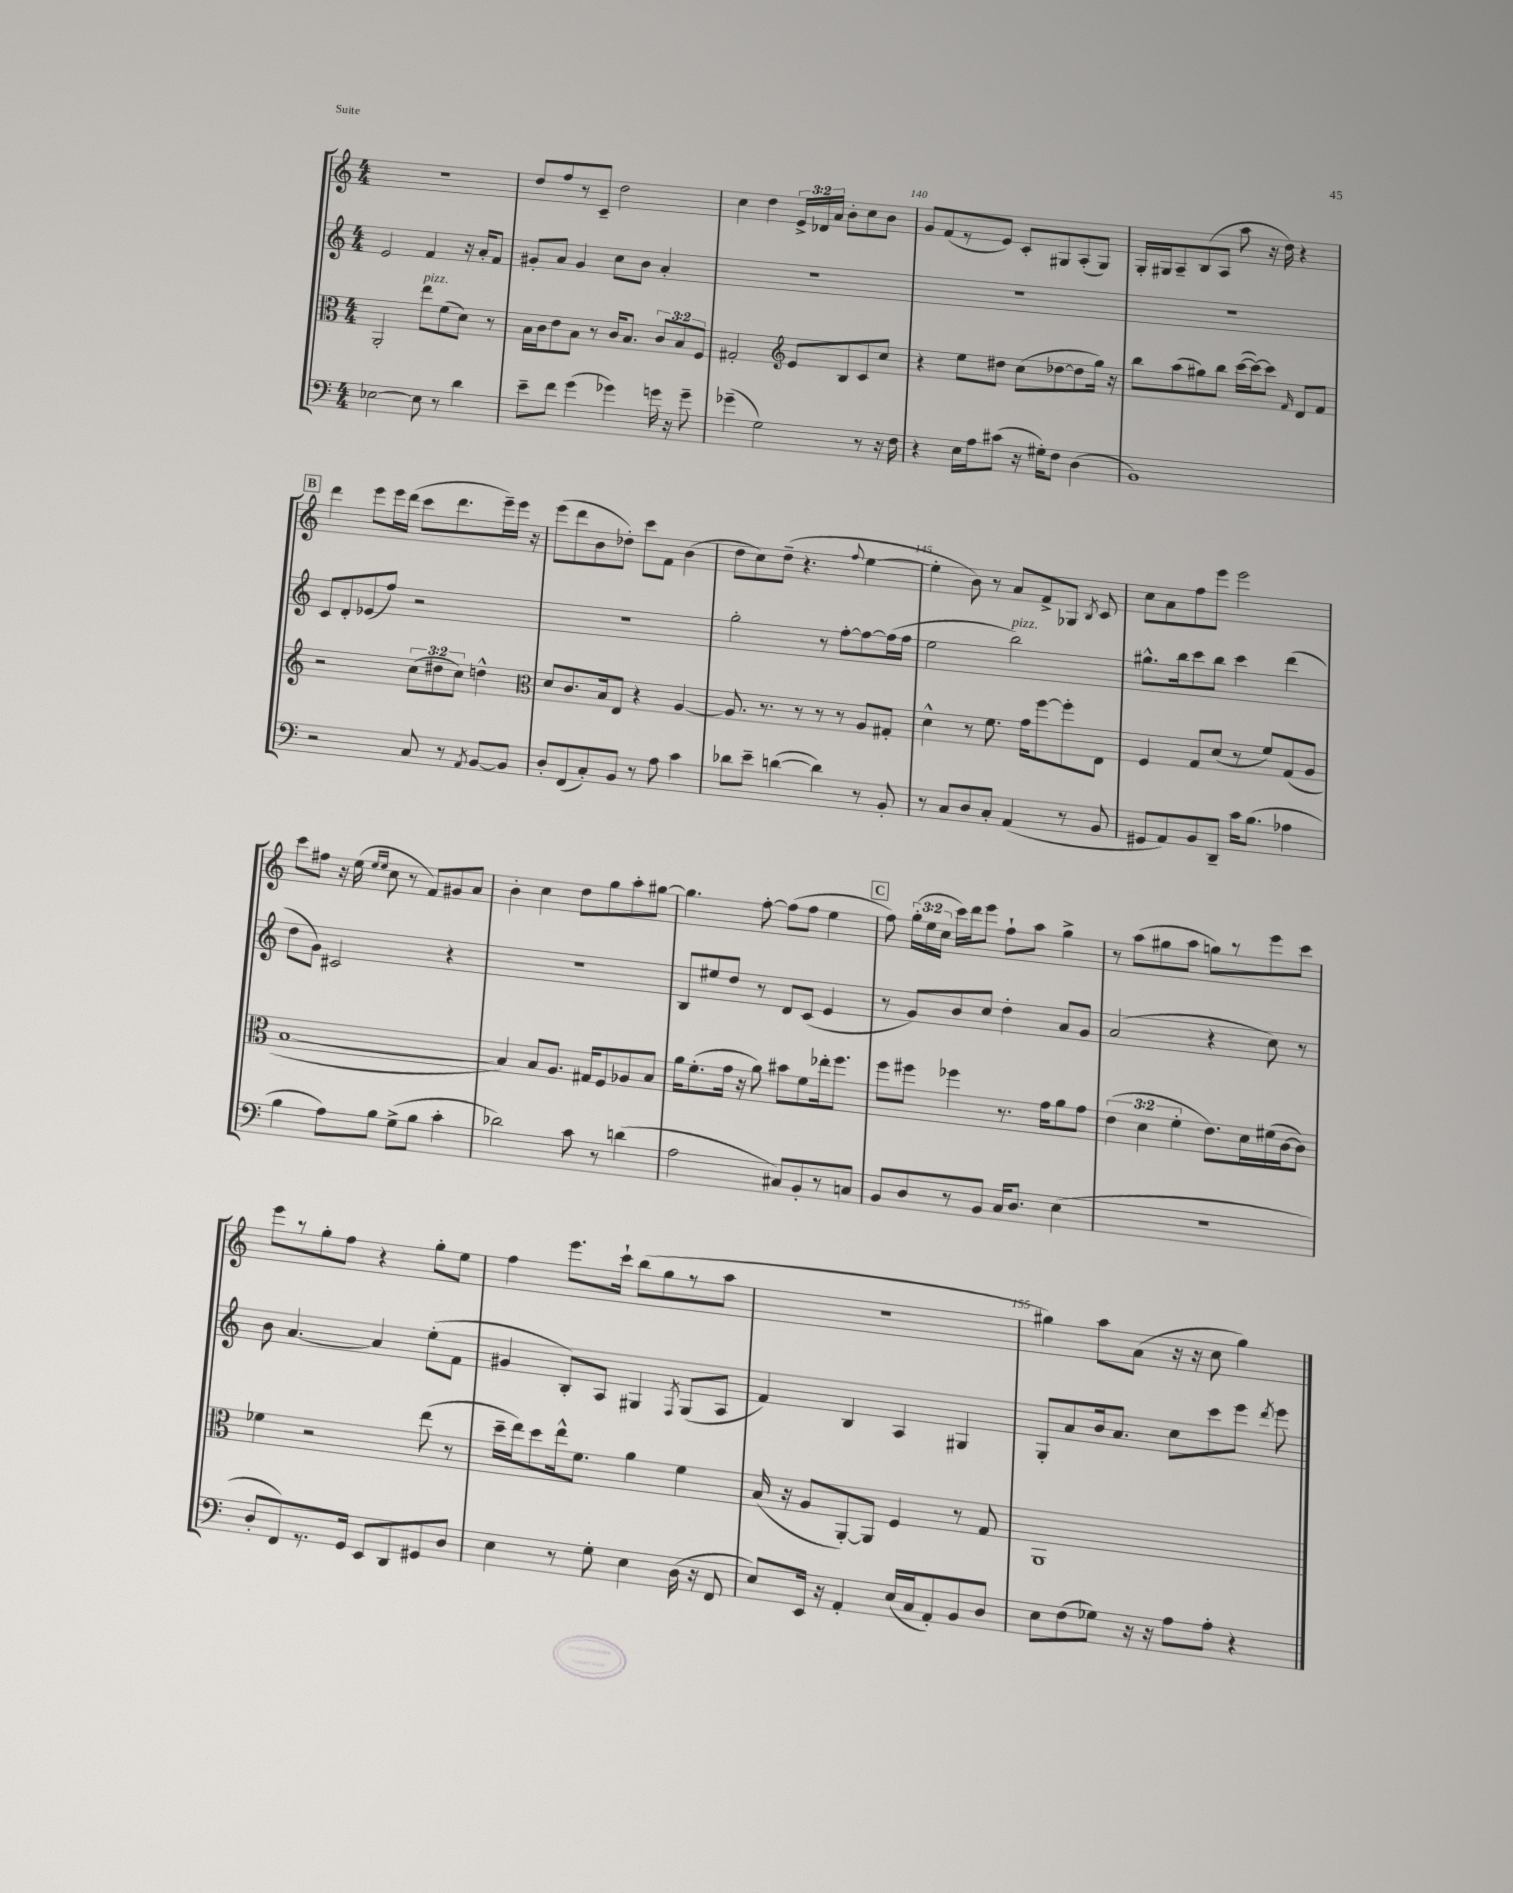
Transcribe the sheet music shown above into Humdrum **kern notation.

**kern	**kern	**kern	**kern
*part4	*part3	*part2	*part1
*staff4	*staff3	*staff2	*staff1
*clefF4	*clefC3	*clefG2	*clefG2
*k[]	*k[]	*k[]	*k[]
*M4/4	*M4/4	*M4/4	*M4/4
=137	=137	=137	=137
[2E-X\	2AA'/	2e/	1r
!	!LO:TX:a:i:t=pizz.	!	!
8E-\]	8ee\L	4f/	.
8r	(8f\	.	.
4d\	8d\J)	16r	.
.	.	16a'/KL	.
.	8r	8f/J	.
=138	=138	=138	=138
8e~\L	16B\LL	8g#X'/L	8dd/L
.	16c\J	.	.
8f\J	8e\	8a/J	8ff/
(4g\	8B\J	4g#/	8r
.	8r	.	8c~/J
4g-X\)	16c/KL	8cc\L	2dd\
.	8.B/J	.	.
.	.	8b\J	.
16gn\	12c/L	4a'/	.
16r	.	.	.
.	12B/	.	.
8g~\	.	.	.
.	12F/J	.	.
=139	=139	=139	=139
(4g-X~\	2G#X'/	1r	4cc\
2G\)	.	.	4dd\
*	*clefG2	*	*
.	8e/L	.	24e^/LL
.	.	.	24d-X/
.	.	.	24a/JJ
.	8B/	.	8b'\L
8r	8c/	.	8cc\
16r	8cc/J	.	8b\J
16F\	.	.	.
=140	=140	=140	=140
4r	4r	1r	8g/L
.	.	.	(8f/
16E\LL	8ee\L	.	8r
16A\J	.	.	.
(8c#X\J	8dd#X\J	.	8e/J)
16r	(8cc\L	.	8c'/L
16G#X'\KL)	.	.	.
8F\J	[8dd-X\	.	8G#X/
(4D\	8dd-\]	.	(8A'/
.	16gg\Jk)	.	8G#/J)
.	16r	.	.
=141	=141	=141	=141
1BB)	8bb\L	1r	16G'/LL
.	.	.	16G#X/J
.	(8aa\	.	8A~/
.	8gg#X\)	.	(8B/
.	8bb\J	.	8A/J
.	([16ccc\LL	.	8aa\
.	16ccc\J_)	.	.
.	8ccc\J]	.	16r
.	.	.	16dd\)
.	16qqf/	.	.
.	8d/L	.	4r
.	8f/J	.	.
!!LO:LB:g=z
!!LO:REH:place=s1:t=B
=142	=142	=142	=142
2r	2r	8c/L	4ddd\
.	.	8d'/	.
.	.	(8e-X/	8eee\L
.	.	8ff/J)	16eee\L
.	.	.	(16ddd\JJ
8C/	(12cc\L	2r	8ccc\L
.	12dd#X\	.	.
8r	.	.	8.ddd\
.	12cc\J)	.	.
8qAA/	.	.	.
[8BB/L	4ddn^^\	.	.
.	.	.	16eee~\L)
8BB/J]	.	.	16eee\JJ
.	.	.	16r
=143	=143	=143	=143
*	*clefC3	*	*
8D'/L	8d/L	1r	(8eee\L
(8FF/	8.c/	.	8ddd\
8C'/)	.	.	8b\
.	16B/k	.	.
8BB/J	8E/J	.	8dd-X'\J)
8r	4r	.	8ccc\L
8A\	.	.	8f\J
4c\	[4A/	.	(4b\
=144	=144	=144	=144
8d-X\L	8.A/]	2gg'\	8dd\L
8e~\J	.	.	8cc\)
.	8.r	.	.
([4dn\	.	.	(8dd~\J
.	8r	.	4.r
4d\])	8r	8r	.
.	8r	[8ff'\L	.
.	.	.	8qqff/
8r	8A/L	8ff\_	[4ee\
8BB'/	8G#X'/J	(16ff\L]	.
.	.	16ff\JJ	.
=145	=145	=145	=145
8r	4d^^\	2ee\	4ee'\]
8C/L	.	.	.
8D/	8r	.	8b\)
8C'/J	8.f\	.	8r
!	!	!LO:TX:a:i:t=pizz.	!
(4AA/	.	2bb\)	8a/L
.	16g\KL	.	.
.	[8ff\	.	8f^/
8r	8ff'\]	.	8G-X/J
.	.	.	8qB/
8BB/	8E\J	.	8c/
=146	=146	=146	=146
8GG#X/L	4F/	8.gg#X^^\L	8cc\L
8AA/)	.	.	8a\
.	.	16bb\k	.
8BB/	8G/L	8ccc\	8ff\
8DD~/J	(8d/J	8bb\J	8eee\J
16c\KL	8r	4ccc\	2eee\
(8.B\J	.	.	.
.	8f/L)	.	.
4A-X\	(8G/	(4ddd\	.
.	8A/J	.	.
!!LO:LB:g=z
=147	=147	=147	=147
4B\	[1B	8dd\L	8ccc\L
.	.	8g\J)	8ff#X\J
8A\L)	.	2c#X/	16r
.	.	.	(16ee\
.	.	.	16qqee/LL
.	.	.	16qqee/JJ
8B\J	.	.	8cc\
(8G^\L	.	.	8r
8B\J	.	.	8f/L)
4c'\	.	4r	8g#X/
.	.	.	8a/J
=148	=148	=148	=148
2d-X\)	4B/])	1r	4b'\
.	8B/L	.	4cc\
.	8.A/J	.	.
8c\	.	.	8dd\L
.	16G#X/KL	.	.
8r	8F/	.	8gg\
(4dn\	8A-X/	.	8aa'\
.	8B/J	.	[8gg#X\J
=149	=149	=149	=149
2A\	16a\KL	8B/L	4.gg#\]
.	(8.f'\	.	.
.	.	8ee#X/	.
.	16g\Jk	8dd/J	.
.	16r	.	.
.	8a\)	8r	[8ff'\
8C#X/L)	8b#X\L	8d/L	(8ff\L]
8BB'/	8f\	(8c/J	8ff\J
8r	16ee-X'\k	4e/	4ee\
.	8.ff\J	.	.
8Cn/J	.	.	.
!!LO:REH:place=s1:t=C
=150	=150	=150	=150
8BB/L	8ff\L	8r	8ff\)
8D/	8ff#X\J	8g/L)	(24gg'\LL
.	.	.	24ee\
.	.	.	24cc\JJ
8r	4ff-X\	8b/	16ccc\LL)
.	.	.	16ddd\J
8BB/J	.	8cc/J	8eee\J
16C/KL	8.r	4dd'\	8ff`\L
8.D/J	.	.	.
.	.	.	8aa\J
.	16g\KL	.	.
(4E\	8a\	8a/L	4gg^\
.	8g\J	8g/J	.
=151	=151	=151	=151
1r	(6e\	(2a/	8r
.	.	.	(8aa\L
.	6d\	.	.
.	.	.	8gg#X\
.	6f'\	.	.
.	.	.	8aa\J
.	8.e\L)	4r	8ggn\L)
.	.	.	8r
.	16d\L	.	.
.	(16f#X\	8cc\)	8eee\
.	[16c\J	.	.
.	8c\J])	8r	8ccc\J
!!LO:LB:g=z
=152	=152	=152	=152
8D'/L	4f-X\	8b\	8eee\L
8FF/)	.	[4.a/	8r
8.r	2r	.	8gg'\
.	.	.	8ff\J
16GG/Jk	.	.	.
8EE/L	.	4a/]	4r
8DD/	.	.	.
8GG#X/	(8ee\	(8ee'\L	8gg'\L
8D/J	8r	8f\J	8ee\J
=153	=153	=153	=153
4E\	16dd~\LL	4g#X/	4ff\
.	16ee\J)	.	.
.	8dd\	.	.
8r	16ee^^\k	8B'/L)	8.eee\L
.	8.f\J	.	.
8G'\	.	8A/J	.
.	.	.	16ccc`\Jk
4E\	4a\	4G#X/	(8bb\L
.	.	.	8gg\
.	.	8qF/	.
(16D\	4f\	(8G#/L	8r
16r	.	.	.
8FF/	.	8A/J	8aa\J
=154	=154	=154	=154
8E/L)	(16B/	4f/)	1r
.	16r	.	.
16EE/Jk	8A/L	.	.
16r	.	.	.
4AA'/	[8AA'/)	4B/	.
.	8AA/J]	.	.
(16E/LL	4F/	4A/	.
16C/J	.	.	.
8AA'/)	.	.	.
8BB/	8r	4G#X/	.
8D/J	8G/	.	.
=155	=155	=155	=155
8E\L	1AA	8G'/L	4gg#X\)
(8F\	.	8a/	.
8G-X\J)	.	16b/k	8aa\L
.	.	8.a/J	.
16r	.	.	(8a\J
16r	.	.	.
8A\L	.	8cc\L	16r
.	.	.	16r
8A'\J	.	8ccc\	8cc\
4r	.	8eee\J	4gg#\)
.	.	8qddd/	.
.	.	8eee\	.
==	==	==	==
*-	*-	*-	*-
